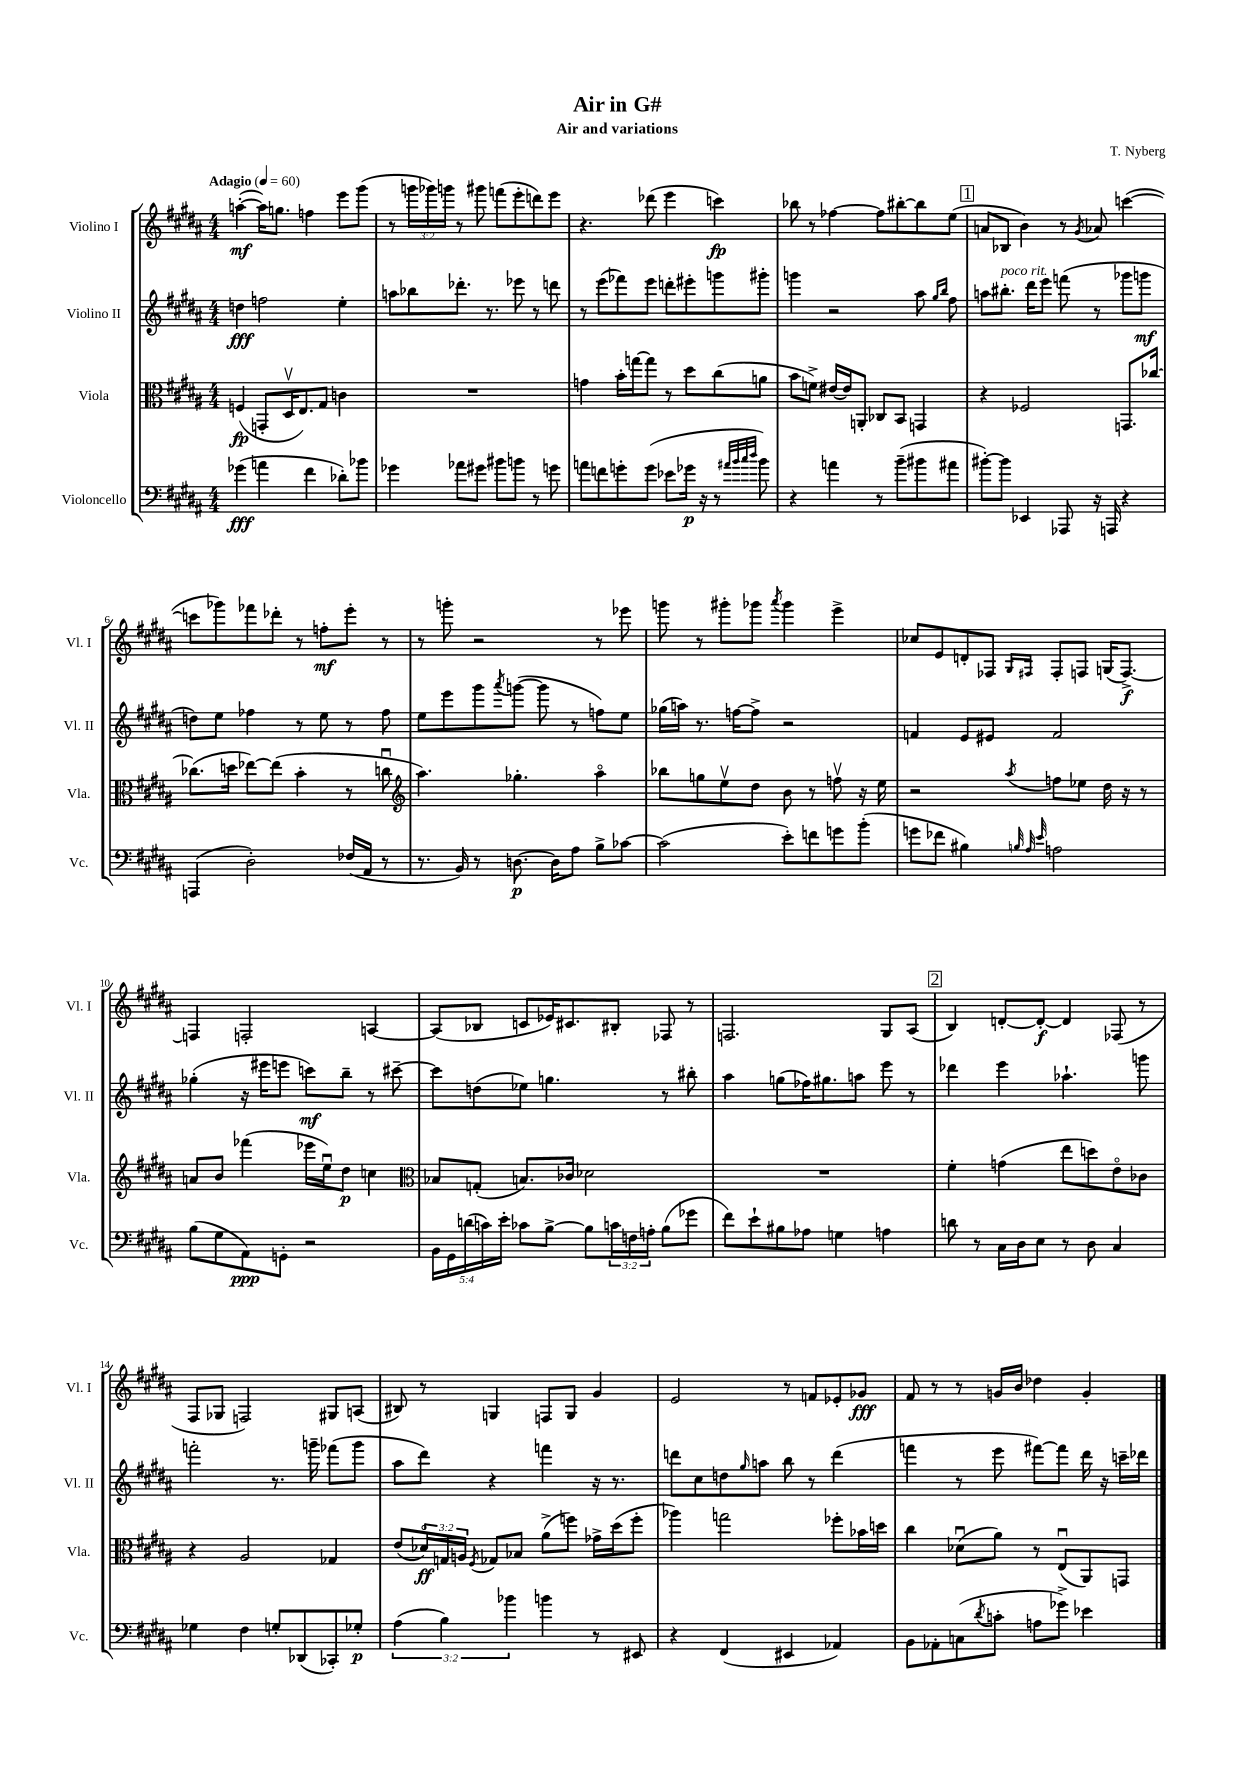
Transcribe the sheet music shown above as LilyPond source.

\header { title = "Air in G#" composer = "T. Nyberg" subtitle = "Air and variations" }
<<
\new StaffGroup <<
\new Staff = "s0" \with { instrumentName = "Violino I" shortInstrumentName = "Vl. I" } {
    \clef treble \key b \major \numericTimeSignature \time 4/4 \override Staff.TupletNumber.text = #tuplet-number::calc-fraction-text \tempo "Adagio" 4 = 60
    a''4~-.\mf( a''16) g''8. f''4 e'''8 gis'''8( |
    r8 \tuplet 3/2 { g'''16 ges'''16) g'''16 } r8 gis'''8 f'''8( e'''8-. d'''8) e'''8 |
    r4. des'''8( e'''4 c'''4\fp) |
    bes''8 r8 fes''4~ fes''8 bis''8~-. bis''8 e''8( |
    \mark \markup { \box "1" } a'8 bes8 b'4) r8 \acciaccatura { gis'8 } aes'8 c'''4~( |
    c'''8 ges'''8) fes'''8 des'''8-. r8 f''8-.\mf e'''8-. r8 |
    r8 g'''8-. r2 r8 ees'''8 |
    g'''8 r8 gis'''8-. ges'''8 \acciaccatura { ais'''8 } ges'''4 e'''4-> |
    ces''8 e'8 d'8-. fes8 \grace { gis16 fis16 } fis8-. f8 g16( f8.~->\f) |
    f4 f2-. a4~ |
    a8( bes8 c'8 ees'16) cis'8. bis8-. fes8 r8 |
    f2. gis8 ais8( |
    \mark \markup { \box "2" } b4) d'8~-. d'8~-.\f d'4 fes8( r8 |
    fis8 ges8 f2) gis8 a8( |
    bis8) r8 g4 f8 g8 gis'4 |
    e'2 r8 f'8 ees'8-. ges'8\fff |
    fis'8 r8 r8 g'16 b'16 des''4 g'4-. \bar "|." |
}
\new Staff = "s1" \with { instrumentName = "Violino II" shortInstrumentName = "Vl. II" } {
    \clef treble \key b \major \numericTimeSignature \time 4/4
    d''4\fff f''2 e''4-. |
    a''8 bes''8 des'''8.-. r8. ees'''8 r8 d'''8 |
    r8 e'''8( fes'''8) e'''8 d'''8-. eis'''8-. g'''8 gis'''8-. |
    g'''4 r2 ais''8 \grace { gis''16 b''16 } fis''8 |
    \mark \markup { \box "1" } a''8 bis''8.-.^\markup { \italic "poco rit." } dis'''16 e'''8 f'''8( r8 ges'''8 g'''8\mf |
    d''8) e''8 fes''4 r8 e''8 r8 fes''8 |
    e''8 e'''8 gis'''8 \acciaccatura { ais'''8 } g'''8~( g'''8 r8 f''8) e''8 |
    ges''16( a''16) r8. f''16~ f''8-> r2 |
    f'4 e'8 eis'8 f'2 |
    ges''4-.( r16 eis'''16 e'''8 c'''8\mf) b''8-- r8 cis'''8~-- |
    cis'''8 d''8( ees''8) g''4. r8 bis''8-. |
    ais''4 g''8( fes''16) gis''8. a''8 e'''8 r8 |
    \mark \markup { \box "2" } des'''4 e'''4 aes''4.-! g'''8 |
    f'''2-. r8. g'''16-- fes'''8( g'''8 |
    ais''8 dis'''8) r4 f'''4 r16 r8. |
    d'''8 cis''8 d''8 \grace { gis''16 } a''8 b''8 r8 d'''4( |
    f'''4 r8 e'''8 fis'''8~) fis'''8 dis'''16 r16 c'''16-- des'''16 \bar "|." |
}
\new Staff = "s2" \with { instrumentName = "Viola" shortInstrumentName = "Vla." } {
    \clef alto \key b \major \numericTimeSignature \time 4/4 \override Staff.TupletNumber.text = #tuplet-number::calc-fraction-text
    f4\fp( g,8-. dis16\upbow e8.) gis8 c'4 |
    R1 |
    g'4 b'16-. g''16~ g''8 r8 dis''8 cis''8( a'8 |
    b'8 f'8->) eis'16~ eis'16 a,8-. ces8 b,8 g,4 |
    \mark \markup { \box "1" } r4 fes2 g,8. ces''16~ |
    ces''8.( d''16 ees''8~) ees''8( b'4-. r8 c''8\downbow |
    \clef treble ais''4.) ges''4.-. ais''4\flageolet |
    bes''8 g''8 e''8\upbow dis''8 b'8 r8 f''8\upbow r16 e''16 |
    r2 \acciaccatura { ais''8 } f''8 ees''8 dis''16 r16 r8 |
    a'8 b'8 fes'''4( ees'''16 e''16\downbow) dis''8\p c''4 |
    \clef alto bes8 g8-.( b8.) ces'16 des'2 |
    R1 |
    \mark \markup { \box "2" } fis'4-. g'4( e''8 d''8) e'8\flageolet ces'8 |
    r4 ais2 ges4 |
    e'8( \tuplet 3/2 { des'16\flageolet\ff) g16 a16 } \acciaccatura { fis8 } ges8 bes8 ais'8->( f''8) ges'16-> dis''16( f''8-. |
    aes''4) g''2 fes''8-. bes'16 d''16 |
    cis''4 des'8\downbow( ais'8) r8 e8\downbow( ais,8) g,8 \bar "|." |
}
\new Staff = "s3" \with { instrumentName = "Violoncello" shortInstrumentName = "Vc." } {
    \clef bass \key b \major \numericTimeSignature \time 4/4 \override Staff.TupletNumber.text = #tuplet-number::calc-fraction-text
    ges'4\fff( a'4 fis'4 des'8-.) bes'8 |
    ges'4 aes'8 gis'8 bis'8 b'8 r8 g'8 |
    a'8 f'8 g'8-. g'8( ees'8 ges'16\p r16 r8 \grace { ais'32 b'32 cis''32 dis''32 } b'8) |
    r4 a'4 r8 b'8--( bis'8 ais'8 |
    \mark \markup { \box "1" } bis'8~-.) bis'8 ees,4 aes,,8 r16 a,,16 r4 |
    a,,4( dis2-.) fes16( ais,16 r8 |
    r8. b,16) r8 d8.~\p d16 ais8 b8-> ces'8~ |
    ces'2( e'8-.) f'8 g'8 b'8-.( |
    g'8 fes'8 bis4) \grace { b32 ais32 e'32 } a2 |
    b8( gis8 ais,8\ppp) g,8-. r2 |
    \tuplet 5/4 { b,16 gis,16 d'16( c'16) e'16-. } ces'8 b8~-> b8 \tuplet 3/2 { c'16 f16 a16-. } b8( ges'8 |
    fis'8) e'8-! bis8 aes8 g4 a4 |
    \mark \markup { \box "2" } d'8 r8 cis16 dis16 e8 r8 dis8 cis4 |
    ges4 fis4 g8-. des,8( ces,8-.) ges8-.\p |
    \tuplet 3/2 { ais4( b4) bes'4 } b'4 r8 eis,8 |
    r4 fis,4( eis,4 aes,4) |
    b,8 aes,8-. c8( \acciaccatura { dis'8 } c'8-. a8 ges'8->) ees'4 \bar "|." |
}
>>
>>
